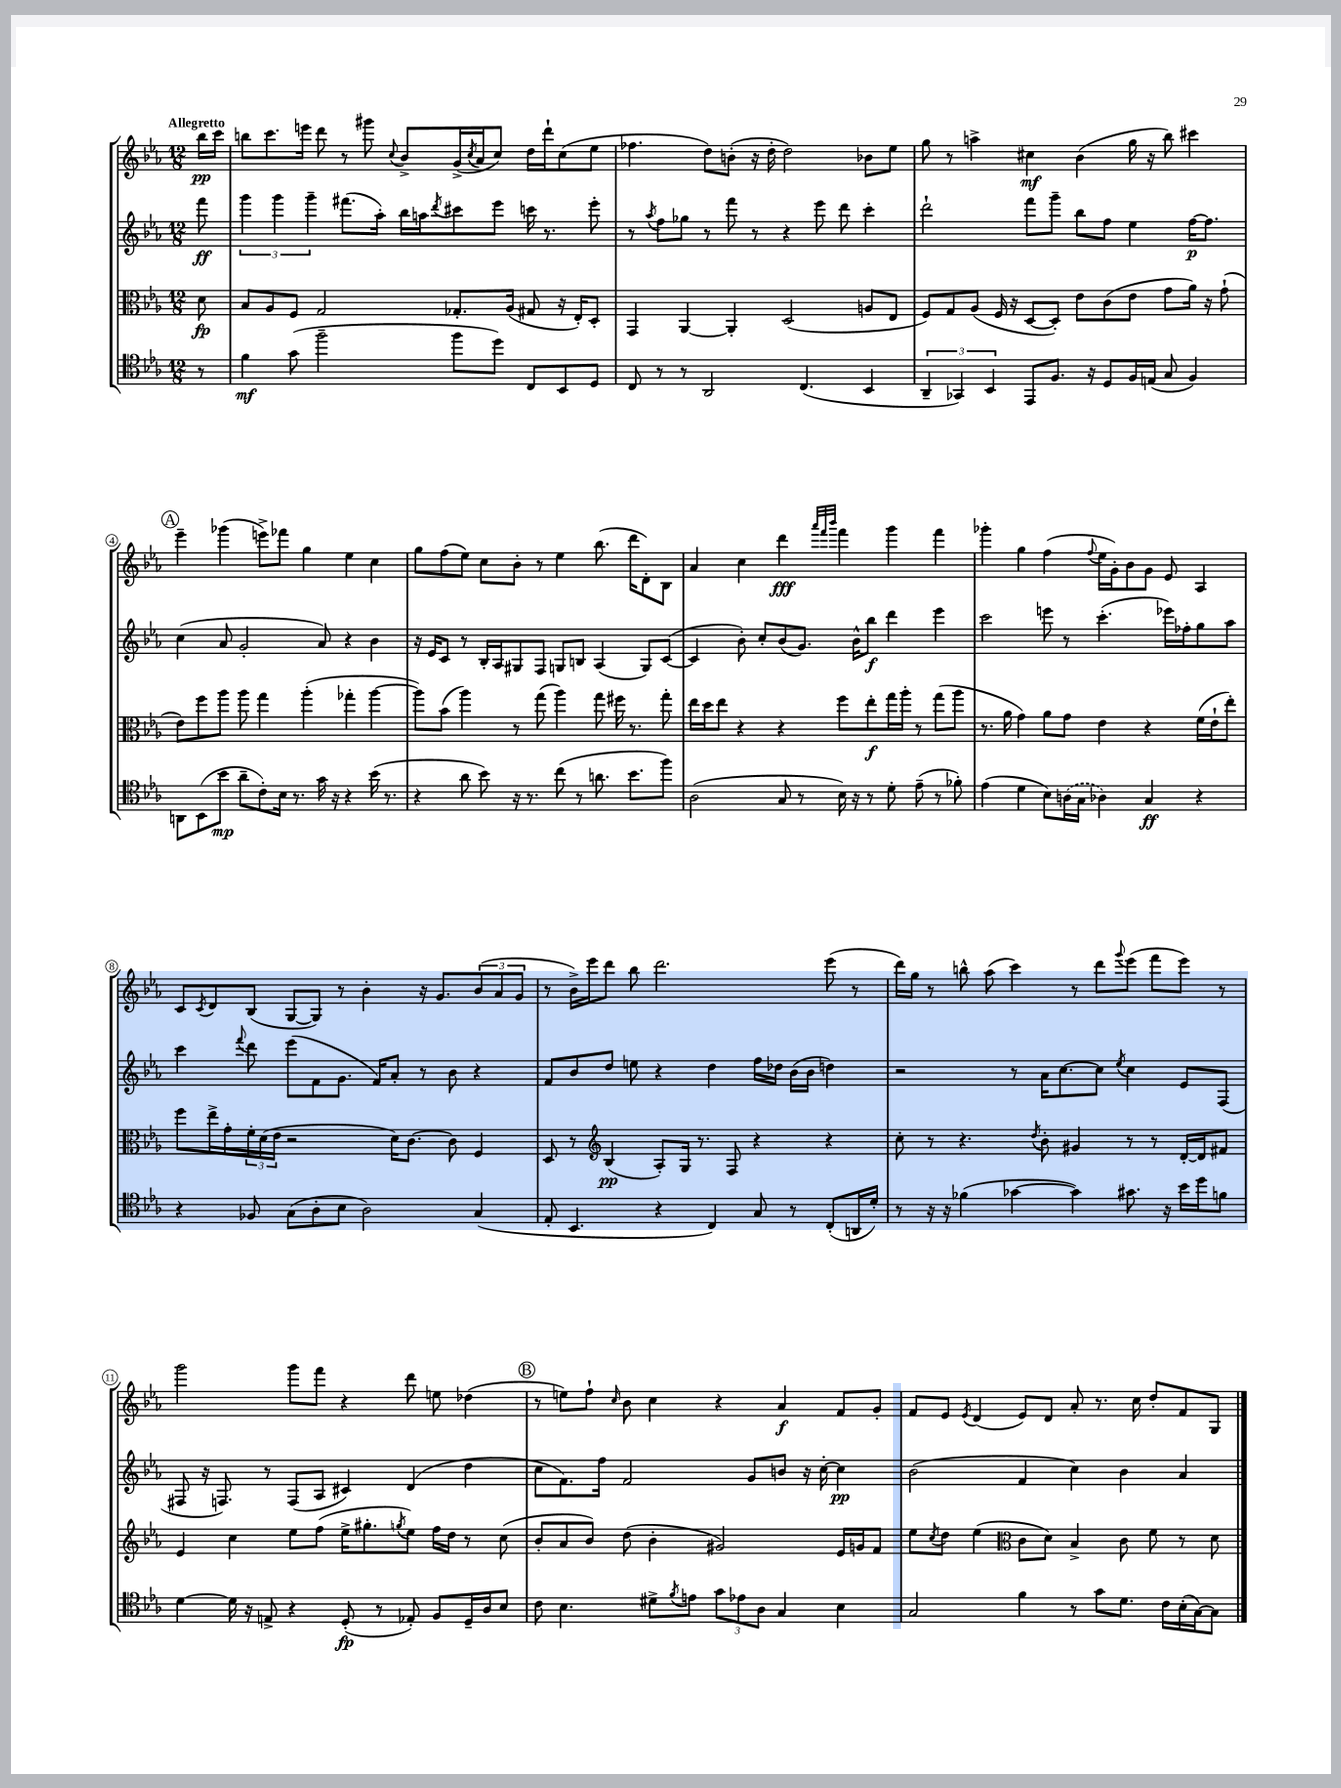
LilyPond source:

<<
\new StaffGroup <<
\new Staff = "s0" {
    \clef treble \key ees \major \numericTimeSignature \time 12/8 \partial 8 \tempo "Allegretto"
    bes''16\pp c'''16 |
    b''8 c'''8. e'''16 d'''8 r8 gis'''8 \appoggiatura { c''8 } bes'8-> g'16->( \acciaccatura { c''8 } aes'16 c''8) d''16 d'''16-! c''8( ees''8 |
    fes''4. d''8) b'8-.( r16 d''16-. d''2) bes'8 ees''8 |
    g''8 r8 a''4-> cis''4\mf bes'4( g''16 r16 bes''8) cis'''4 |
    \mark \markup { \circle "A" } ees'''4-- ges'''4( e'''8->) fes'''8 g''4 ees''4 c''4 |
    g''8 f''8( ees''8) c''8 bes'8-. r8 ees''4 bes''8.( d'''16 d'8-.) bes8 |
    aes'4 c''4 d'''4\fff \grace { aes'''32 f'''32 bes'''32 } f'''4 g'''4 f'''4 |
    ges'''4-. g''4 f''4( \appoggiatura { f''8 } ees''16 g'16-.) bes'8 g'8 ees'8 aes4 |
    c'8 \acciaccatura { c'8 } d'8 bes8( g8~ g8) r8 bes'4-. r16 g'8. \tuplet 3/2 { bes'8( aes'8 g'8 } |
    r8 bes'16->) ees'''16 d'''8 bes''8 d'''2. ees'''8( r8 |
    d'''16) g''16 r8 b''8-^ aes''8( c'''4) r8 d'''8 \appoggiatura { g'''8 } ees'''8( f'''8 ees'''8) r8 |
    g'''2 g'''8 f'''8 r4 d'''8 e''8 des''4( |
    \mark \markup { \circle "B" } r8 e''8) f''8-! \grace { c''16 } bes'8 c''4 r4 aes'4\f f'8 g'8-. |
    f'8 ees'8 \acciaccatura { ees'8 } d'4( ees'8) d'8 aes'8-. r8. c''16 d''8-. f'8 g8 \bar "|." |
}
\new Staff = "s1" {
    \clef treble \key ees \major \numericTimeSignature \time 12/8 \partial 8
    f'''8\ff |
    \tuplet 3/2 { g'''4 g'''4 g'''4-- } fis'''8.( aes''16-.) bes''16 a''16 \acciaccatura { d'''8 } cis'''8 ees'''8 c'''16 r8. ees'''8-. |
    r8 \acciaccatura { aes''8 } f''8 ges''8 r8 f'''8 r8 r4 ees'''8 d'''8 c'''4-. |
    d'''2-! f'''8 g'''8-- bes''8 f''8 ees''4 f''16~\p f''8. |
    \mark \markup { \circle "A" } c''4( aes'8 g'2-. aes'8) r4 bes'4 |
    r16 ees'16 c'8 r8 bes16-. aes16 gis8 f8 g8 b8 aes4( g8) c'8~( |
    c'4 bes'8-.) c''8-. bes'8( g'8.) bes'16-^ bes''8\f d'''4 ees'''4 |
    c'''2 e'''8 r8 c'''4.-.( ees'''16) fes''16-. g''8 aes''8 |
    c'''4 \appoggiatura { f'''8 } d'''8 ees'''8( f'8 g'8. f'16) aes'8-. r8 bes'8 r4 |
    f'8 bes'8 d''8 e''8 r4 d''4 f''16 des''16 bes'16( bes'16 d''4) |
    r2 r8 aes'16 c''8.~ c''8 \acciaccatura { ees''8 } c''4 ees'8 f8( |
    fis8 r16 f8.) r8 f8( aes8 cis'4) d'4( d''4 |
    \mark \markup { \circle "B" } c''8 f'8.) f''16 f'2 g'8 b'8 r16 c''16~-. c''4\pp |
    bes'2( f'4 c''4) bes'4 aes'4 \bar "|." |
}
\new Staff = "s2" {
    \clef alto \key ees \major \numericTimeSignature \time 12/8 \partial 8
    d'8\fp |
    bes8 aes8 f8 g2 ges8.-. aes16( gis8 r16 ees16-.) d8-. |
    g,4 aes,4~ aes,4-. d2( a8 ees8 |
    f8) g8 aes8( f16 r16 d8~ d8-.) ees'8 c'8( ees'8 g'8 aes'16) r16 g'8-!( |
    \mark \markup { \circle "A" } ees'8) f''8 aes''8 aes''8 g''4 aes''4-.( ges''4-. aes''4~ |
    aes''8) bes'8( aes''4) r8 g''8( aes''4) g''8 fis''16 r8. g''8-. |
    ees''16 d''16 ees''8 r4 r4 f''8 ees''8-.\f g''16 aes''16-. r8 g''8( aes''8 |
    r8. aes'16 g'4) aes'8 g'8 ees'4 r4 f'16( ees'16-! ees''8-.) |
    f''8 ees''16-> g'16-. \tuplet 3/2 { f'16-. d'16( ees'16 } r2 d'16) c'8.~ c'8 f4 |
    d8 r8 \clef treble bes4\pp( aes8-.) g16 r8. f8 r4 r4 |
    c''8-. r8 r4. \acciaccatura { d''8 } bes'8-. gis'4 r8 r8 d'16~-. d'16 fis'8 |
    ees'4 c''4 ees''8 f''8( ees''16-> gis''8.-. \acciaccatura { g''8 } ees''8) f''16 d''16 r8 c''8( |
    \mark \markup { \circle "B" } bes'8-. aes'8 bes'8) d''8( bes'4-. gis'2) ees'16 g'16 f'8 |
    ees''8 \acciaccatura { c''8 } d''8 ees''4( \clef alto c'8 d'8) bes4-> c'8 f'8 r8 d'8 \bar "|." |
}
\new Staff = "s3" {
    \clef tenor \key ees \major \numericTimeSignature \time 12/8 \partial 8
    r8 |
    f'4\mf g'8( f''2-- f''8 d''8) c8 bes,8 d8 |
    c8 r8 r8 aes,2 c4.( bes,4 |
    \tuplet 3/2 { aes,4-- ges,4) bes,4 } ees,8 f8. r16 d8 f16 e16( g8 f4) |
    \mark \markup { \circle "A" } a,8 bes,8( bes'8\mp aes'8-- c'8-.) bes16 r8. g'16 r16 r4 bes'16( r8. |
    r4 aes'8 bes'8) r16 r8. c''8( r8 a'8. bes'8. f''8) |
    aes2( g8 r8 bes16) r16 r8 d'8-. ees'8--( r8 fes'8-.) |
    ees'4( d'4 bes8) \once \slurDashed a16( g16 aes4) g4\ff r4 |
    r4 fes8 g8( aes8-. bes8 aes2) g4( |
    ees8-. bes,4. r4 c4) g8 r8 c8-.( a,16 d'16-.) |
    r8 r16 r16 fes'4( ges'4~ ges'4) gis'8. r16 bes'16 d''16 f'8 |
    d'4~ d'16 r16 e8-> r4 d8-.\fp( r8 ees8-.) f8 d16-- aes16 bes8 |
    \mark \markup { \circle "B" } c'8 bes4. dis'8-> \acciaccatura { f'8 } e'8 \tuplet 3/2 { g'8 ees'8 aes8 } g4 bes4 |
    g2 f'4 r8 g'8 d'8. c'16 bes16-.( g16~) g8 \bar "|." |
}
>>
>>
\layout { \context { \Score \override BarNumber.stencil = #(make-stencil-circler 0.1 0.3 ly:text-interface::print) } }
